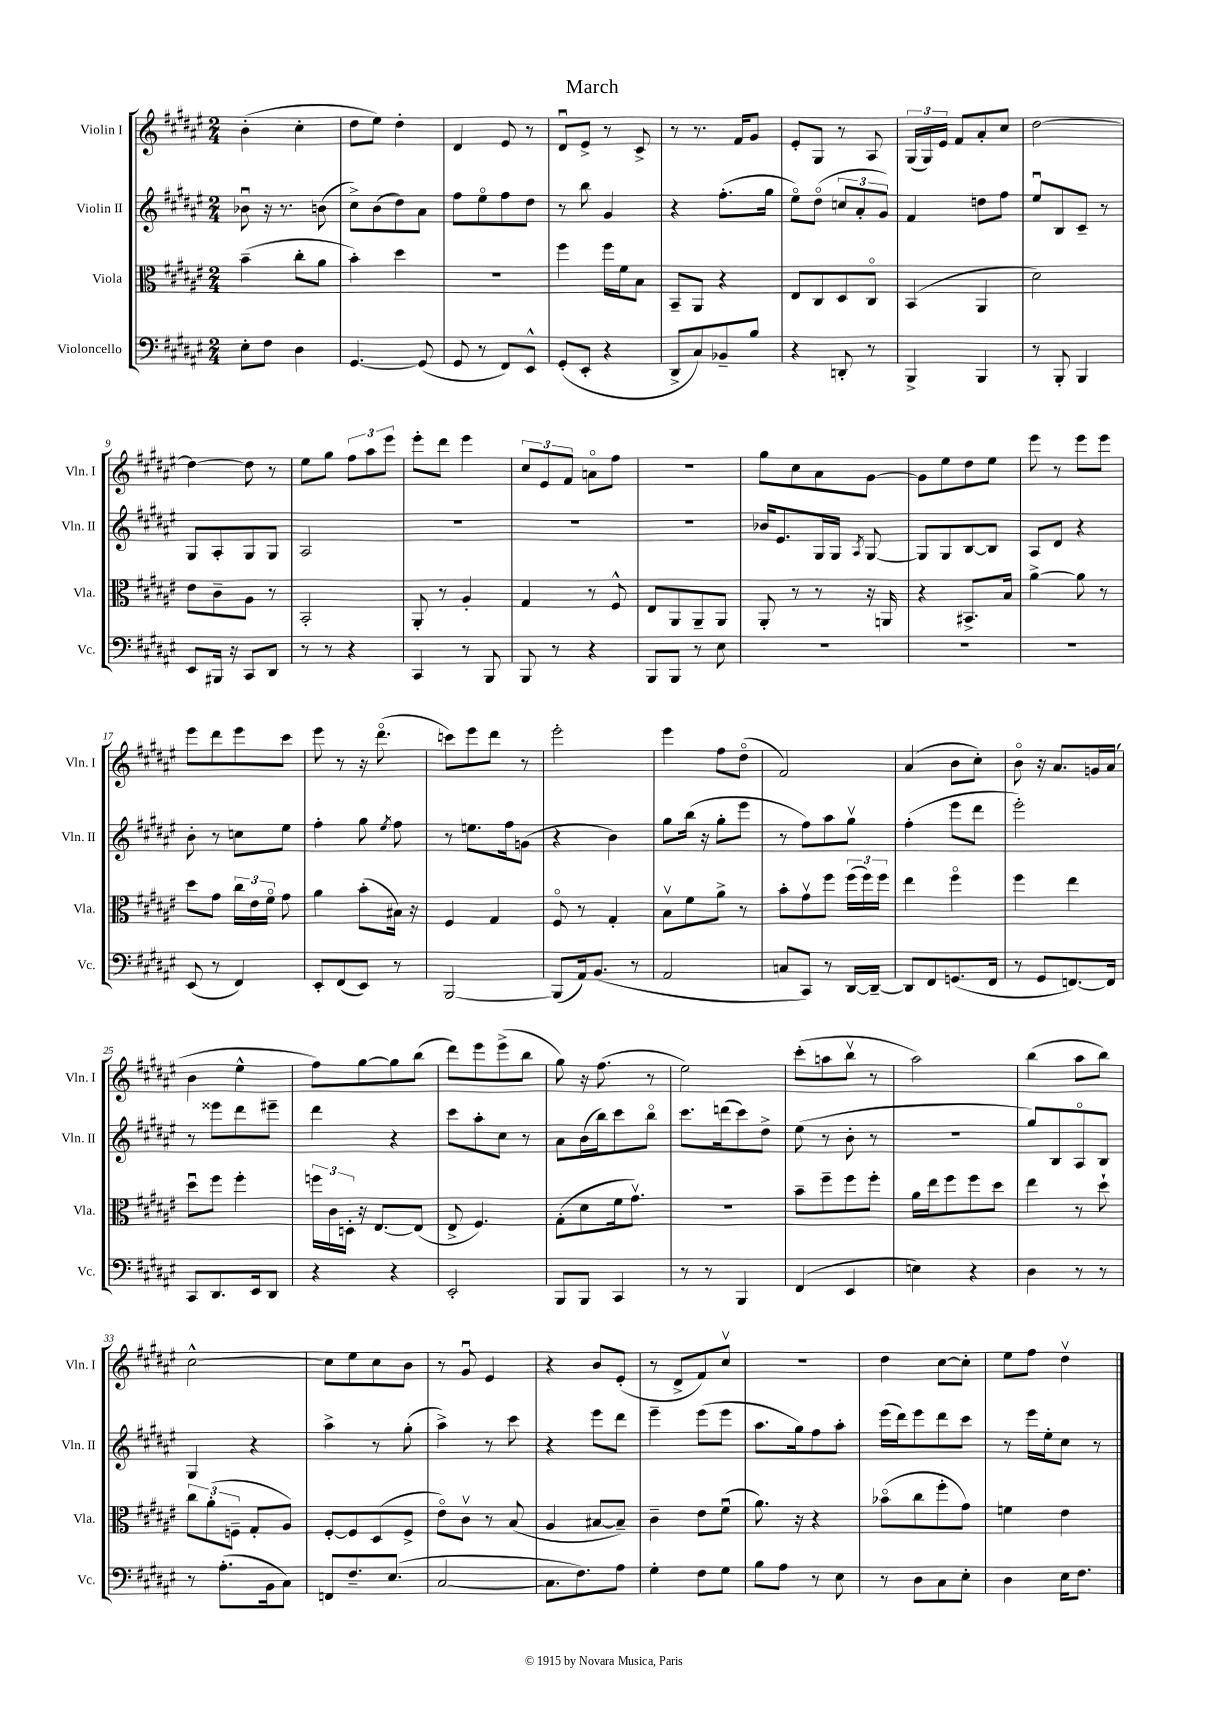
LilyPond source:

\header { title = "March" }
<<
\new StaffGroup <<
\new Staff = "s0" \with { instrumentName = "Violin I" shortInstrumentName = "Vln. I" } {
    \clef treble \key fis \major \numericTimeSignature \time 2/4
    \autoBeamOff b'4-.( cis''4-. |
    dis''8[ eis''8]) dis''4-. |
    dis'4 eis'8 r8 |
    dis'8[\downbow eis'8]-> r8 cis'8-> |
    r8 r8. fis'16[ gis'8] |
    eis'8[-. gis8] r8 ais8 |
    \tuplet 3/2 { gis16[( gis16) eis'16] } fis'8[ ais'8-. cis''8] |
    dis''2~ |
    dis''4~ dis''8 r8 |
    eis''8[ gis''8] \tuplet 3/2 { fis''8[ ais''8 eis'''8] } |
    eis'''8[-. dis'''8] eis'''4 |
    \tuplet 3/2 { cis''8[ eis'8 fis'8] } a'8[\flageolet fis''8] |
    R2 |
    gis''8[ cis''8 ais'8 gis'8]~ |
    gis'8[ eis''8 dis''8 eis''8] |
    eis'''8 r8 eis'''8[ eis'''8] |
    eis'''8[ dis'''8 eis'''8 cis'''8] |
    eis'''8 r8 r16 dis'''8.\flageolet( |
    c'''8[) eis'''8 dis'''8] r8 |
    eis'''2-. |
    eis'''4 fis''8[ dis''8]\flageolet( |
    fis'2) |
    ais'4( b'8[ cis''8]-.) |
    b'8\flageolet r16 ais'8.[ g'16 ais'16]( |
    b'4 eis''4-^ |
    fis''8[) gis''8~ gis''8 b''8]( |
    dis'''8[) eis'''8 eis'''8->( b''8] |
    gis''8) r16 fis''8.( r8 |
    eis''2) |
    cis'''8[-.( a''8 b''8]\upbow r8 |
    ais''2) |
    b''4( ais''8[ b''8]) |
    cis''2~-^ |
    cis''8[ eis''8 cis''8 b'8] |
    r8 gis'8\downbow eis'4 |
    r4 b'8[ eis'8]-.( |
    r8 dis'8[-> fis'8) cis''8]\upbow |
    r2 |
    dis''4 cis''8[~ cis''8]-. |
    eis''8[ fis''8] dis''4\upbow \bar "|." |
}
\new Staff = "s1" \with { instrumentName = "Violin II" shortInstrumentName = "Vln. II" } {
    \clef treble \key fis \major \numericTimeSignature \time 2/4
    \autoBeamOff bes'8\downbow r16 r8. b'8( |
    cis''8[->) b'8( dis''8) ais'8] |
    fis''8[ eis''8\flageolet fis''8 dis''8] |
    r8 b''8 gis'4 |
    r4 fis''8.[-.( gis''16] |
    eis''8[\flageolet) dis''8]\flageolet( \tuplet 3/2 { c''8[ ais'8-. gis'8]) } |
    fis'4 d''8[ fis''8] |
    eis''8[\downbow b8 cis'8]-- r8 |
    gis8[ ais8-. gis8 gis8] |
    ais2 |
    R2 |
    R2 |
    R2 |
    bes'16[ eis'8. gis16 gis16] \acciaccatura { ais8 } gis8~ |
    gis8[ gis8 b8~ b8] |
    ais8[ dis'8] r4 |
    b'8-. r8 c''8[ eis''8] |
    fis''4-. gis''8 \acciaccatura { eis''8 } fis''8 |
    r8 e''8.[ fis''16 g'8]( |
    r4 b'4) |
    gis''8[ b''16]( r16 gis''8[-. eis'''8] |
    r8 fis''8[) ais''8 gis''8]\upbow |
    fis''4-.( eis'''8[ dis'''8] |
    eis'''2-.) |
    r8 eisis'''8[ dis'''8 eis'''8]-- |
    dis'''4 r4 |
    cis'''8[ ais''8-. cis''8] r8 |
    ais'8[ b'16( b''16) cis'''8 b''8]\flageolet |
    cis'''8.[ d'''16( cis'''8) dis''8]-> |
    eis''8( r8 b'8-. r8 |
    R2 |
    gis''8[) b8 ais8\flageolet b8] |
    gis4 r4 |
    ais''4-> r8 gis''8-.( |
    ais''4->) r8 cis'''8 |
    r4 eis'''8[ dis'''8] |
    eis'''4-- eis'''8[( eis'''8] |
    ais''8.[ gis''16) fis''8 ais''8]-. |
    eis'''16[( dis'''16) eis'''8 dis'''8 cis'''8] |
    r8 eis'''16[ eis''16-. cis''8] r8 \bar "|." |
}
\new Staff = "s2" \with { instrumentName = "Viola" shortInstrumentName = "Vla." } {
    \clef alto \key fis \major \numericTimeSignature \time 2/4
    \autoBeamOff b'4--( cis''8[-. ais'8] |
    b'4-.) dis''4 |
    r2 |
    fis''4 fis''16[ fis'16 b8] |
    b,8[-- ais,8] r4 |
    eis8[ cis8 dis8 cis8]\flageolet |
    b,4( ais,4 |
    dis'2) |
    eis'8[ cis'8-- ais8] r8 |
    b,2-. |
    ais,8-. r8 ais4-. |
    gis4 r8 fis8-^ |
    eis8[ ais,8 ais,8-- ais,8] |
    ais,8-. r8 r8 r16 a,16 |
    r4 bis,8.[-> b16] |
    ais'4~-> ais'8 r8 |
    dis''8[ gis'8] \tuplet 3/2 { cis''16[ eis'16 fis'16]\flageolet } gis'8 |
    ais'4 b'8[-.( bis16]) r16 |
    fis4 gis4 |
    fis8\flageolet r8 gis4-. |
    b8[\upbow fis'8 ais'8]-> r8 |
    b'8[-. gis'8\upbow fis''8] \tuplet 3/2 { fis''16[( fis''16) fis''16] } |
    eis''4 fis''4\flageolet |
    fis''4 eis''4 |
    dis''8[\downbow fis''8] fis''4-. |
    \tuplet 3/2 { f''16[ cis'16 d16]-. } r16 eis8.[~ eis8]( |
    eis8-> fis4.) |
    gis8[-.( dis'8 fis'16 gis'8.]\upbow) |
    r2 |
    b'8[-- fis''8-- fis''8 fis''8]-. |
    ais'16[ eis''16 fis''8 fis''8 dis''8] |
    eis''4 r8 dis''8-! |
    \tuplet 3/2 { cis''8[ ais'8-.( f8]-- } gis8[-. ais8]) |
    fis8[~-. fis8 dis8( fis8]-> |
    eis'8[\flageolet) cis'8]\upbow r8 b8( |
    ais4 bis8[~ bis8]--) |
    cis'4-- eis'8[ fis'8]\downbow( |
    ais'8.) r16 r4 |
    bes'8[\flageolet( cis''8 fis''8-. gis'8]) |
    f'4 eis'4 \bar "|." |
}
\new Staff = "s3" \with { instrumentName = "Violoncello" shortInstrumentName = "Vc." } {
    \clef bass \key fis \major \numericTimeSignature \time 2/4
    \autoBeamOff eis8[-. fis8] dis4 |
    gis,4.~ gis,8( |
    gis,8 r8 fis,8[) eis,8]-^ |
    gis,8[-.( eis,8]-. r4 |
    dis,8[-> cis8) bes,8-- b8] |
    r4 d,8-. r8 |
    b,,4-> b,,4 |
    r8 b,,8-. b,,4 |
    eis,8[ bis,,16] r16 cis,8[ dis,8] |
    r8 r8 r4 |
    cis,4 r8 b,,8 |
    b,,8 r8 r4 |
    b,,8[ b,,8] r8 eis8 |
    R2 |
    R2 |
    R2 |
    eis,8( r8 fis,4) |
    eis,8[-. fis,8( eis,8]) r8 |
    b,,2~ |
    b,,8[( ais,16) b,8.]( r8 |
    ais,2 |
    c8[ cis,8]) r8 dis,16[~ dis,16]~-- |
    dis,8[ fis,8 g,8.( fis,16] |
    r8 gis,8[ f,8.~) f,16] |
    cis,8[ dis,8. eis,16 dis,8] |
    r4 r4 |
    eis,2-. |
    b,,8[ b,,8] cis,4 |
    r8 r8 b,,4 |
    fis,4( eis,4 |
    e4) r4 |
    dis4 r8 r8 |
    r8 ais8.[-.( b,16 cis8]) |
    f,8[ fis8.-- eis8.]( |
    cis2~ |
    cis8.[ fis8.) ais8] |
    gis4-. fis8[ gis8] |
    b8[ ais8] r8 eis8 |
    r8 dis8[ cis8 eis8]-. |
    dis4 eis16[ fis8.] \bar "|." |
}
>>
>>
